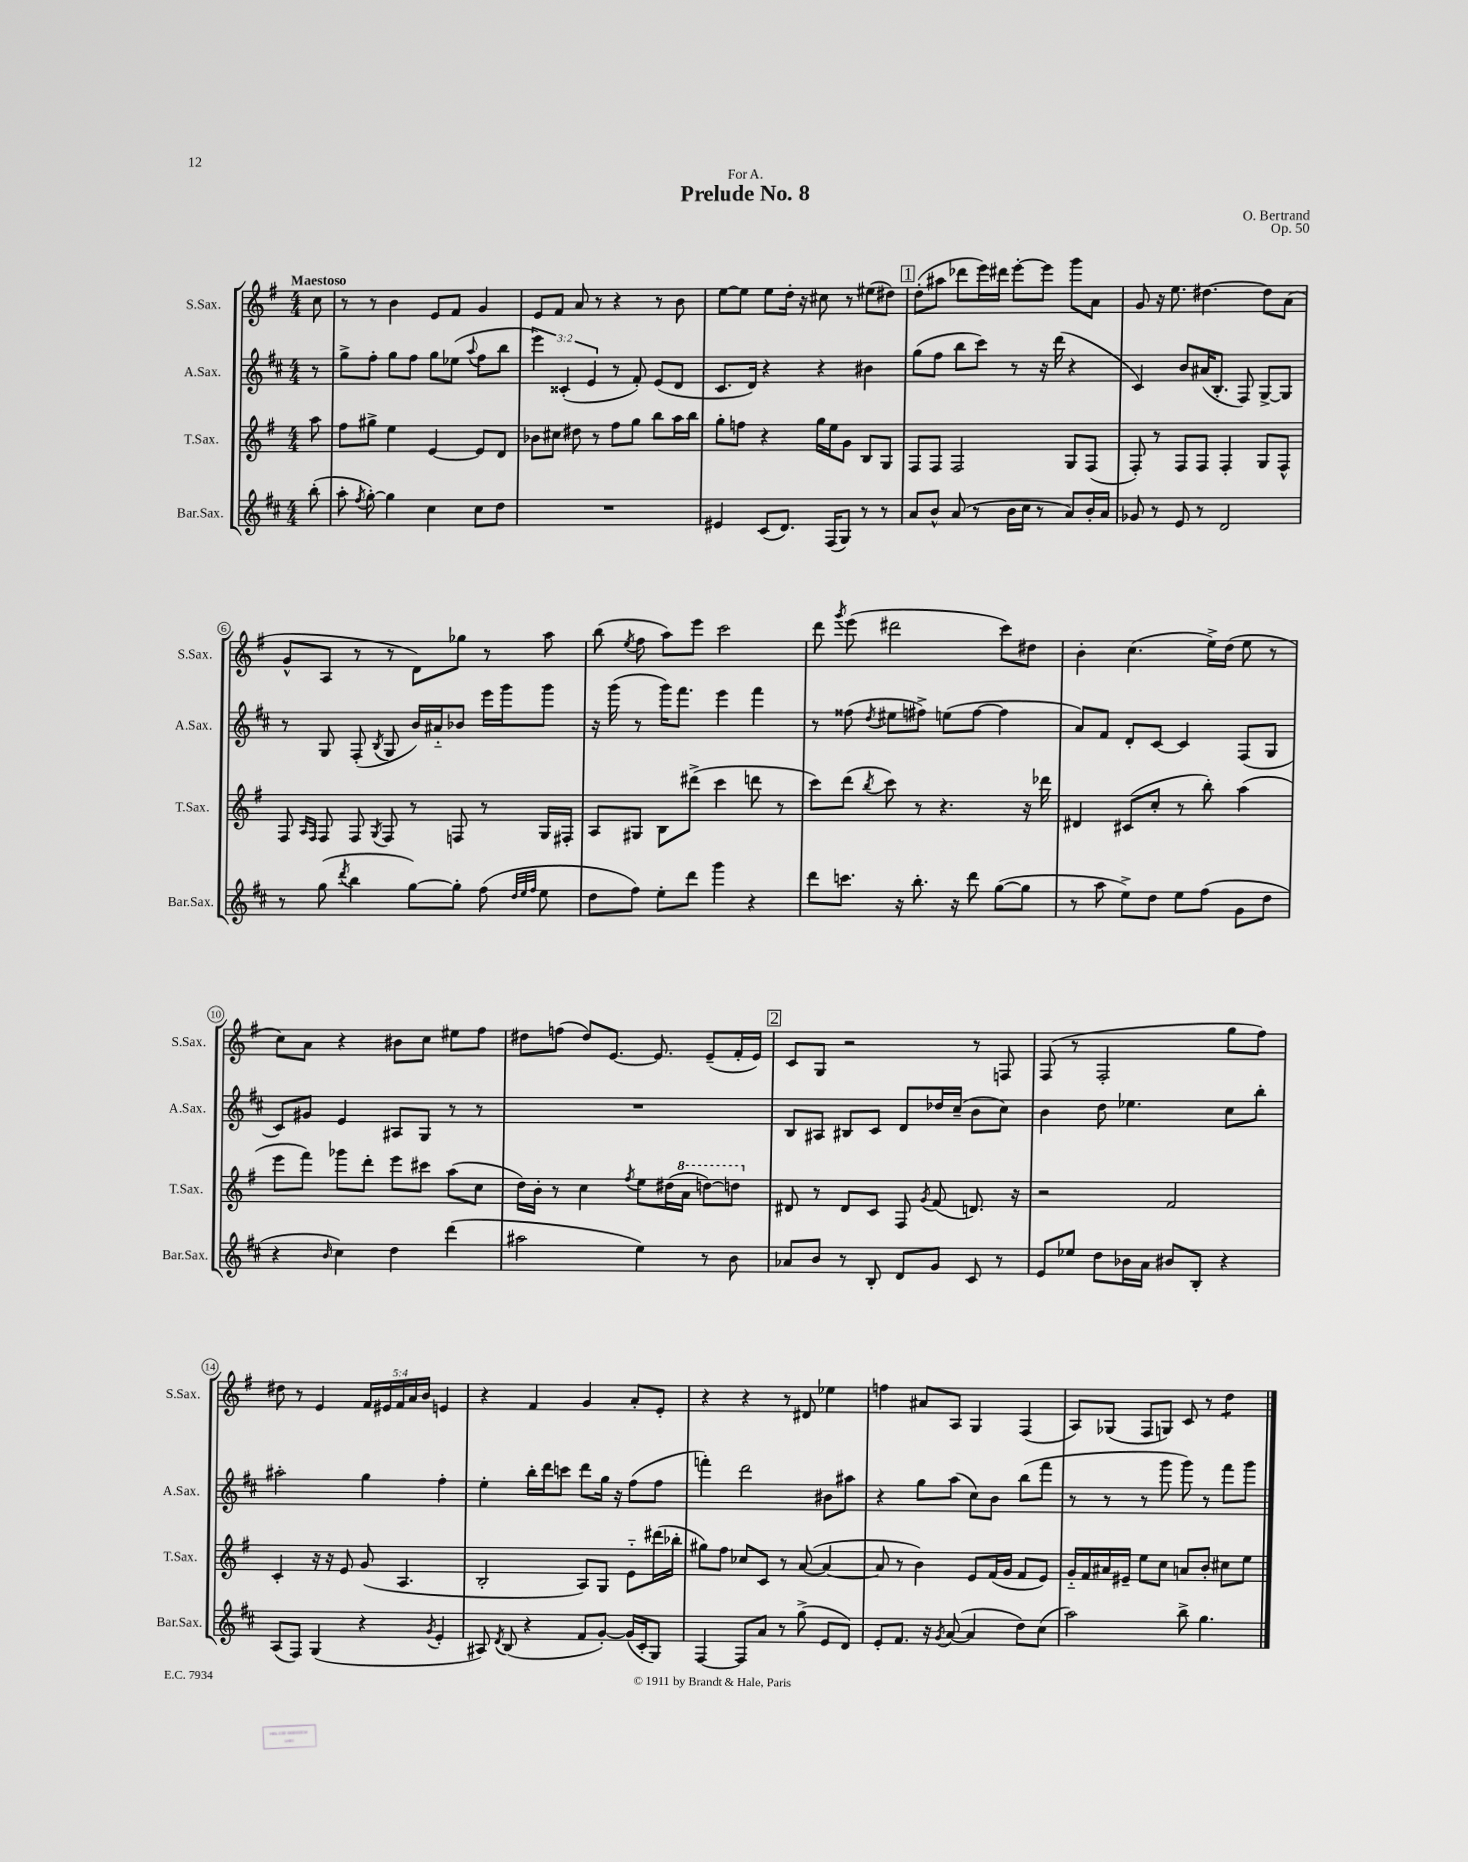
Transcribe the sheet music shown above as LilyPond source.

\header { title = "Prelude No. 8" composer = "O. Bertrand" dedication = "For A." opus = "Op. 50" }
<<
\new StaffGroup <<
\new Staff = "s0" \with { instrumentName = "S.Sax." shortInstrumentName = "S.Sax." } {
    \clef treble \key g \major \numericTimeSignature \time 4/4 \override Staff.TupletNumber.text = #tuplet-number::calc-fraction-text \partial 8 \tempo "Maestoso"
    \autoBeamOff c''8 |
    r8 r8 b'4 e'8[ fis'8] g'4 |
    e'8[ fis'8] a'8 r8 r4 r8 b'8 |
    e''8[~ e''8] e''8[ d''16]-. r16 cis''8 r8 eis''8[( dis''8]) |
    \mark \markup { \box "1" } d''8[-.( ais''8] des'''8[ e'''16) dis'''16] e'''8[~-. e'''8] g'''8[ a'8] |
    g'8 r16 e''8. dis''4.~ dis''8[ a'8]( |
    g'8[-^ a8] r8 r8 d'8[) ges''8] r8 a''8 |
    b''8( \acciaccatura { e''8 } fis''8 a''8[) e'''8] c'''2 |
    d'''8 \acciaccatura { g'''8 } e'''8( dis'''2 c'''8[) dis''8] |
    b'4-. c''4.( e''16[->) d''16]( e''8 r8 |
    c''8[) a'8] r4 bis'8[ c''8] eis''8[ fis''8] |
    dis''8[ f''8]( dis''8[) e'8.]~ e'8. e'8[--( fis'16-. e'16]) |
    \mark \markup { \box "2" } c'8[ g8] r2 r8 f8 |
    fis8( r8 fis2-. g''8[ fis''8]) |
    dis''8 r8 e'4 \tuplet 5/4 { fis'16[ eis'16 fis'16 a'16 b'16] } e'4 |
    r4 fis'4 g'4 a'8[-. e'8]-. |
    r4 r4 r8 dis'8 ees''4 |
    f''4 ais'8[ a8] g4 fis4( |
    a8[) ges8]( fis8[ g8]) c'8 r8 d''4:8 \bar "|." |
}
\new Staff = "s1" \with { instrumentName = "A.Sax." shortInstrumentName = "A.Sax." } {
    \clef treble \key d \major \numericTimeSignature \time 4/4 \override Staff.TupletNumber.text = #tuplet-number::calc-fraction-text \partial 8
    \autoBeamOff r8 |
    g''8[-> fis''8]-. g''8[ fis''8] g''8[ ees''8]( \appoggiatura { a''8 } fis''8[ b''8] |
    \tuplet 3/2 { e'''4) cisis'4-.( e'4 } r8 fis'8-.) e'8[( d'8] |
    cis'8.[ d'16]) r4 r4 bis'4 |
    \mark \markup { \box "1" } g''8[( fis''8] b''8[ cis'''8]) r8 r16 d'''16( r4 |
    cis'4) b'8[ ais'16( b8.]-. fis8) g8[~-> g8] |
    r8 g8 fis8-.( \acciaccatura { b8 } g8 b'16[) ais'16-_ bes'8] e'''16[ g'''16 g'''8] |
    r16 g'''16( r8 g'''16[) fis'''8.] e'''4 fis'''4 |
    r8 fisis''8( \acciaccatura { d''8 } eis''8[ fis''8]->) e''8[( fis''8]~ fis''4 |
    a'8[) fis'8] d'8[-. cis'8]~ cis'4 fis8[( g8] |
    cis'8[) gis'8] e'4 ais8[ g8] r8 r8 |
    R1 |
    \mark \markup { \box "2" } b8[ ais8] bis8[ cis'8] d'8[ des''16 cis''16]--( b'8[ cis''8]) |
    b'4 d''8 ees''4. cis''8[ b''8]-. |
    ais''2-. g''4 fis''4-. |
    e''4-. b''16[-. d'''16 c'''8] d'''8[ g''16] r16 fis''8[( fis''8] |
    f'''4-.) d'''2 bis'8[ ais''8] |
    r4 g''8[ a''8]( cis''8[) b'8] b''8[( fis'''8] |
    r8 r8 r8 g'''8 g'''8) r8 fis'''8[ g'''8] \bar "|." |
}
\new Staff = "s2" \with { instrumentName = "T.Sax." shortInstrumentName = "T.Sax." } {
    \clef treble \key g \major \numericTimeSignature \time 4/4 \partial 8
    \autoBeamOff a''8 |
    fis''8[ gis''8]-> e''4 e'4~ e'8[ d'8] |
    bes'8[ cis''8] dis''8 r8 fis''8[ g''8] b''8[ a''16 b''16] |
    g''8[-. f''8] r4 g''16[ e''16 g'8] b8[ g8] |
    \mark \markup { \box "1" } fis8[ fis8] fis2 g8[ fis8]( |
    fis8-.) r8 fis8[ fis8] fis4-. g8[ fis8]-^ |
    fis8 \grace { a16[ fis16] } fis8 fis8 \acciaccatura { g8 } fis8 r8 f8 r8 g16[ fis16]-. |
    a8[ gis8] b8[ dis'''8]->( c'''4 d'''8 r8 |
    c'''8[) d'''8]( \acciaccatura { b''8 } c'''8) r8 r4. r16 des'''16 |
    dis'4 cis'8[( c''8]-. r8 b''8-.) a''4( |
    e'''8[ fis'''8]) ges'''8[ d'''8]-. e'''8[ cis'''8] a''8[( c''8] |
    d''16[) b'16]-. r8 c''4 \acciaccatura { fis''8 } e''8[ dis''16( \ottava #1 a''16] d'''!8[~) d'''!8] \ottava #0 |
    \mark \markup { \box "2" } dis'8 r8 dis'8[ c'8] fis8 \acciaccatura { g'8 } fis'8( d'8.) r16 |
    r2 fis'2 |
    c'4-. r16 r16 e'8 g'8( a4. |
    b2-. a8[) g8] e'8[-_ dis'''16( bes''16]-. |
    gis''8[) fis''8] ces''8[ c'8] r8 a'8~( a'4~ |
    a'8 r8 b'4) e'8[ fis'16( g'16] fis'8[ e'8]) |
    g'16[-_ fis'16 ais'16 eis'16]-- e''8[ c''8] a'8[ b'8]-. cis''8[ e''8] \bar "|." |
}
\new Staff = "s3" \with { instrumentName = "Bar.Sax." shortInstrumentName = "Bar.Sax." } {
    \clef treble \key d \major \numericTimeSignature \time 4/4 \partial 8
    \autoBeamOff b''8-.( |
    a''8-. \acciaccatura { fis''8 } g''8~-.) g''4 cis''4 cis''8[ d''8] |
    R1 |
    eis'4 cis'8[( d'8.]) fis16[( g8]) r8 r8 |
    \mark \markup { \box "1" } a'8[ b'8]-^ a'8( r8 b'16[ cis''16] r8 a'8[) b'16-. a'16] |
    ges'8 r8 e'8 r8 d'2 |
    r8 g''8( \acciaccatura { d'''8 } b''4 g''8[~) g''8]-. fis''8( \grace { d''32[ e''32 fis''32] } e''8 |
    d''8[ fis''8]) e''8[-. d'''8] g'''4 r4 |
    d'''8[ c'''8.] r16 b''8.-. r16 d'''8 g''8[~( g''8] |
    r8 a''8 e''8[->) d''8] e''8[ fis''8]( g'8[ d''8] |
    r4 \grace { b'16 } cis''4) d''4 d'''4( |
    ais''2 e''4) r8 b'8 |
    \mark \markup { \box "2" } aes'8[ b'8] r8 b8-. d'8[ g'8] cis'8 r8 |
    e'8[ ees''8] d''8[ bes'16 a'16] bis'8[ b8]-. r4 |
    a8[( fis8]) g4( r4 \acciaccatura { g'8 } e'4-. |
    ais8) \acciaccatura { d'8 } b8( r4 fis'8[ g'8]~-.) g'16[( cis'16-. g8]) |
    fis4~ fis8[ a'8] r8 g''8->( e'8[ d'8]) |
    e'8[-. fis'8.] r16 \acciaccatura { g'8 } a'8~( a'4 d''8[) cis''8]( |
    a''2) b''8-> g''4. \bar "|." |
}
>>
>>
\layout { \context { \Score \override BarNumber.stencil = #(make-stencil-circler 0.1 0.3 ly:text-interface::print) } }
